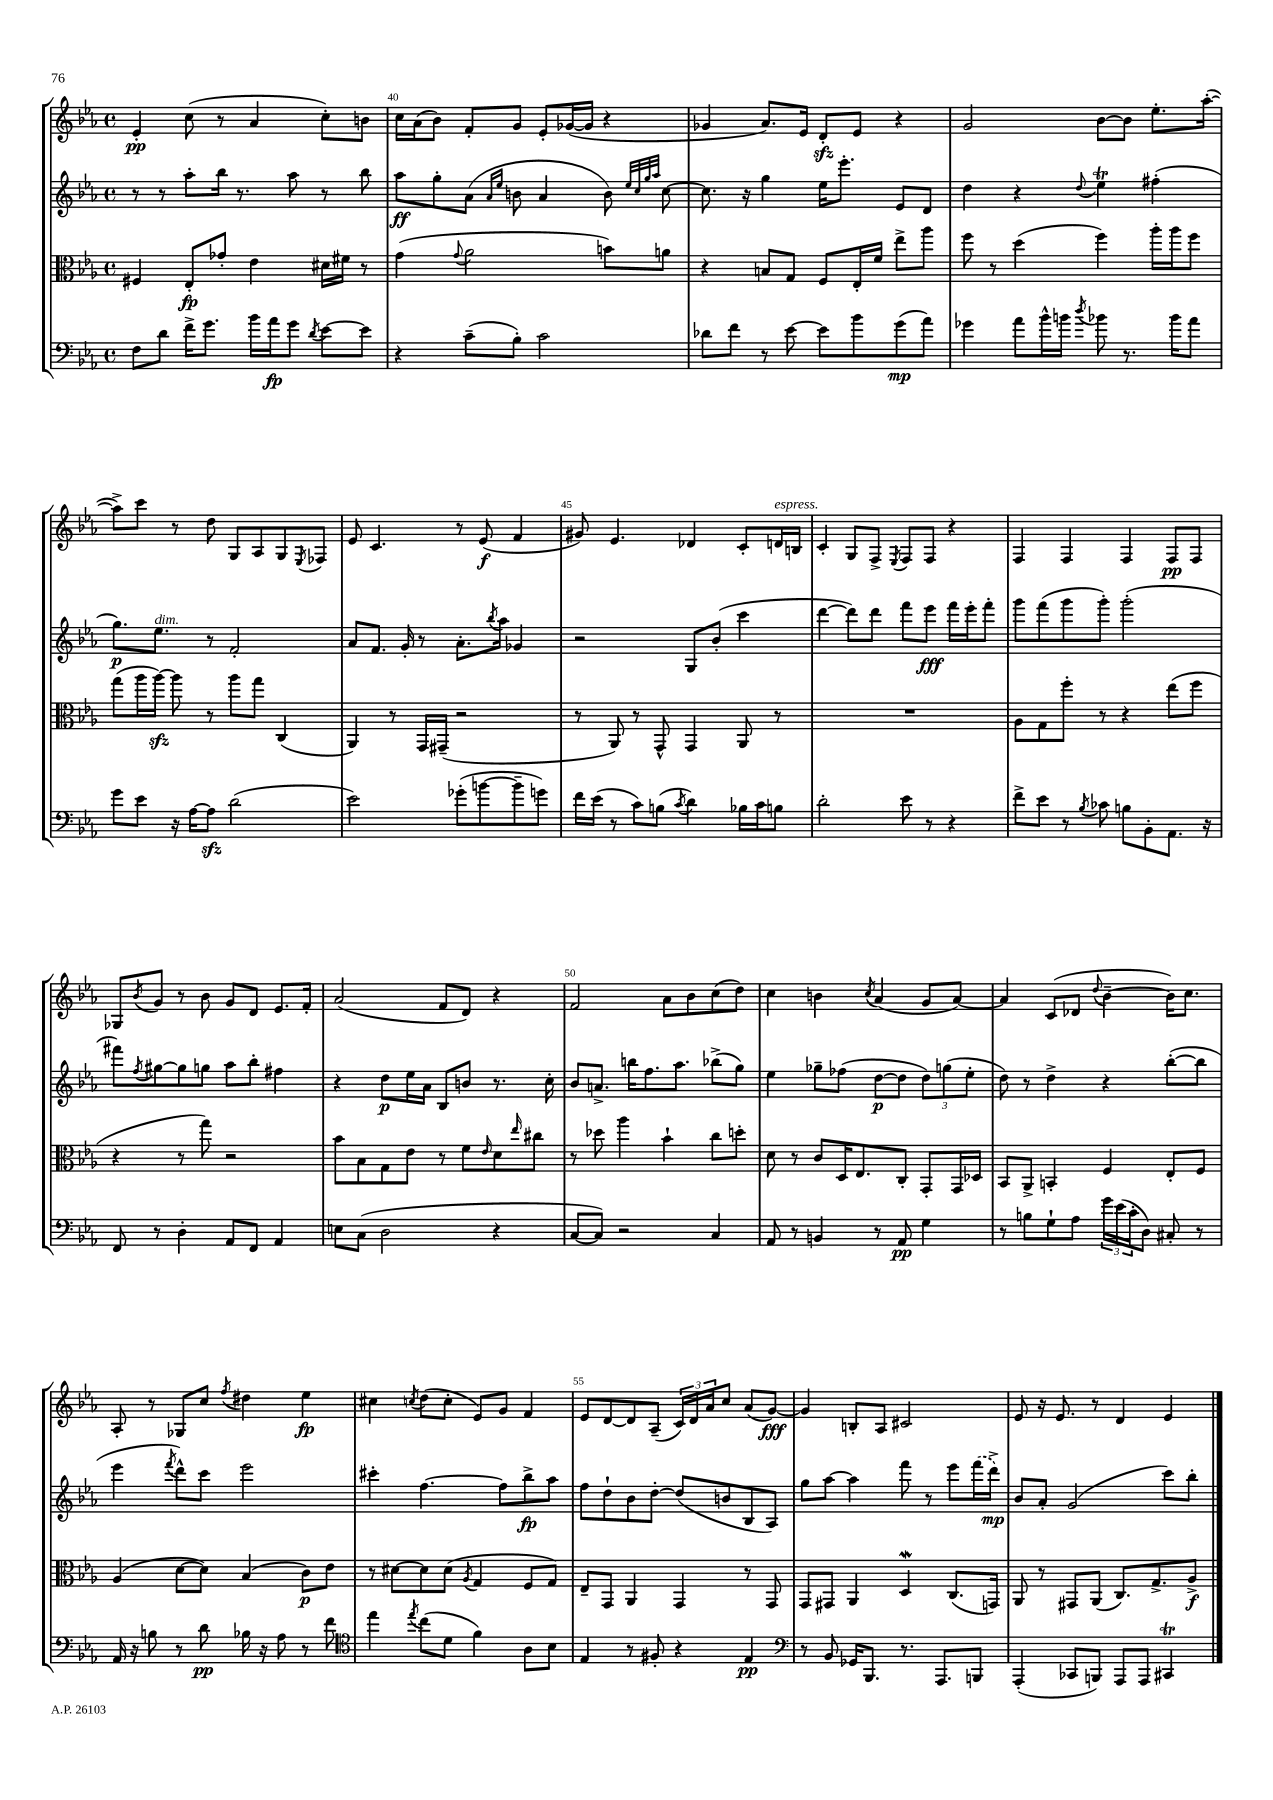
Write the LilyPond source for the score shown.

<<
\new StaffGroup <<
\new Staff = "s0" {
    \clef treble \key ees \major \defaultTimeSignature \time 4/4
    ees'4-.\pp c''8( r8 aes'4 c''8-.) b'8 |
    c''16 aes'16( bes'8) f'8-. g'8 ees'8-. ges'16~( ges'16 r4 |
    ges'4 aes'8.) ees'16 d'8-.\sfz ees'8 r4 |
    g'2 bes'8~ bes'8 ees''8.-. aes''16~-.( |
    aes''8->) c'''8 r8 d''8 g8 aes8 g8 \acciaccatura { ees8 } fes8 |
    ees'8 c'4. r8 ees'8\f( f'4 |
    gis'8) ees'4. des'4 c'8-. d'16^\markup { \italic "espress." } b16 |
    c'4-. g8 f8-> \acciaccatura { ees8 } f8 f8 r4 |
    f4 f4 f4 f8\pp f8 |
    ges8 \acciaccatura { bes'8 } g'8 r8 bes'8 g'8 d'8 ees'8. f'16-. |
    aes'2( f'8 d'8) r4 |
    f'2 aes'8 bes'8 c''8( d''8) |
    c''4 b'4 \acciaccatura { c''8 } aes'4( g'8 aes'8~) |
    aes'4 c'8( des'8 \appoggiatura { d''8 } bes'4~-- bes'16) c''8. |
    aes8-. r8 ges8 c''8 \acciaccatura { f''8 } dis''4 ees''4\fp |
    cis''4 \acciaccatura { c''8 } d''8( c''8-. ees'8) g'8 f'4 |
    ees'8 d'8~ d'8 aes8--( \tuplet 3/2 { c'16) d'16 aes'16 } c''8 aes'8( g'8~\fff) |
    g'4 b8-. aes8 cis'2 |
    ees'8 r16 ees'8. r8 d'4 ees'4 \bar "|." |
}
\new Staff = "s1" {
    \clef treble \key ees \major \defaultTimeSignature \time 4/4
    r8 r8 aes''8-. bes''16 r8. aes''8 r8 bes''8 |
    aes''8\ff g''8-. aes'8( \grace { aes'16 ees''16 } b'8 aes'4 b'8) \grace { ees''32 c''32 g''32 aes''32 } c''8~ |
    c''8. r16 g''4 ees''16 ees'''8.-. ees'8 d'8 |
    d''4 r4 \appoggiatura { d''8 } ees''4\trill fis''4-.( |
    g''8.\p) ees''8.^\markup { \italic "dim." } r8 f'2-. |
    aes'8 f'8. g'16-. r8 aes'8.-. \acciaccatura { bes''8 } aes''16 ges'4 |
    r2 g8 bes'8-.( c'''4 |
    d'''4~ d'''8) d'''8 f'''8 ees'''8\fff f'''16 ees'''16-. f'''8-. |
    g'''8 f'''8( g'''8 g'''8-.) g'''2-.( |
    fis'''8) \acciaccatura { f''8 } gis''8~ gis''8 g''8 aes''8 bes''8-. fis''4 |
    r4 d''8\p ees''16 aes'16 bes8 b'8 r8. c''16-. |
    bes'8 a'8.-> b''16 f''8. aes''8. bes''8->( g''8) |
    ees''4 ges''8-- fes''8( d''8~\p d''8 \tuplet 3/2 { d''8) g''8( ees''8-. } |
    d''8) r8 d''4-> r4 bes''8~-.( bes''8 |
    ees'''4 \acciaccatura { f'''8 } d'''8-^) c'''8 ees'''2 |
    cis'''4-. f''4.~ f''8 bes''8->\fp aes''8 |
    f''8 d''8-! bes'8 d''8~-. d''8( b'8 bes8 aes8) |
    g''8 aes''8~ aes''4 f'''8 r8 ees'''8 \once \slurDashed f'''16( d'''16->\mp) |
    bes'8 aes'8-. g'2( c'''8) bes''8-. \bar "|." |
}
\new Staff = "s2" {
    \clef alto \key ees \major \defaultTimeSignature \time 4/4
    fis4 ees8-.\fp ges'8-. ees'4 dis'16 fis'16 r8 |
    g'4( \appoggiatura { g'8 } aes'2 b'8) a'8 |
    r4 b8 g8 f8 ees16-. f'16 ees''8-> aes''8 |
    f''8 r8 d''4( f''4) aes''16-. aes''16 f''8 |
    g''8( aes''16 aes''16~\sfz) aes''8 r8 aes''8 g''8 c4( |
    aes,4) r8 g,16 gis,16--( r2 |
    r8 aes,8) r8 g,8-^ g,4 aes,8 r8 |
    R1 |
    aes8 g8 f''8-. r8 r4 ees''8( f''8 |
    r4 r8 g''8) r2 |
    bes'8 bes8 g8 ees'8 r8 f'8 \grace { ees'16 } d'8 \grace { ees''16 } cis''8 |
    r8 des''8 aes''4 bes'4-! c''8 d''8-. |
    d'8 r8 c'8 d16 ees8. c8-. g,8-. g,16 des16 |
    bes,8 aes,8-> b,4-. f4 ees8-. f8 |
    aes4( d'8~ d'8) bes4( c'8\p) ees'8 |
    r8 dis'8~ dis'8 dis'8( \acciaccatura { aes8 } g4 f8 g8) |
    ees8-- g,8 aes,4 g,4 r8 g,8 |
    g,8 gis,8 aes,4 d4\mordent c8.( g,16) |
    aes,8 r8 gis,8 aes,8( c8.) g8.-> aes8->\f \bar "|." |
}
\new Staff = "s3" {
    \clef bass \key ees \major \defaultTimeSignature \time 4/4
    f8 d'8 f'16-> g'8. bes'16 aes'16\fp g'8 \acciaccatura { d'8 } ees'8~ ees'8 |
    r4 c'8--( bes8-.) c'2 |
    des'8 f'8 r8 ees'8~ ees'8 bes'8 g'8\mp( aes'8) |
    ges'4 aes'8 bes'16-^ b'16 \acciaccatura { d''8 } bes'8 r8. bes'16 aes'8 |
    g'8 ees'8 r16 aes16~ aes8\sfz d'2( |
    ees'2) ges'8-.( b'8~ b'8-- g'8) |
    f'16 ees'16( r8 c'8) b8( \acciaccatura { c'8 } d'4) bes16 c'16 b8 |
    d'2-. ees'8 r8 r4 |
    f'8-> ees'8 r8 \acciaccatura { bes8 } ces'8 b8 bes,8-. aes,8. r16 |
    f,8 r8 d4-. aes,8 f,8 aes,4 |
    e8 c8( d2 r4 |
    c8~ c8) r2 c4 |
    aes,8 r8 b,4 r8 aes,8\pp g4 |
    r8 b8 g8-! aes8 \tuplet 3/2 { g'16 ees'16( c'16-. } d8) cis8-. r8 |
    aes,16 r16 b8 r8 d'8\pp bes16 r16 aes8 r8 f'8 |
    \clef tenor ees''4 \acciaccatura { ees''8 } c''8( d'8 f'4) aes8 bes8 |
    ees4 r8 fis8-. r4 ees4\pp |
    \clef bass r8 bes,8 ges,16 bes,,8. r8. aes,,8. b,,8 |
    aes,,4-.( ces,8 b,,8) aes,,8 aes,,8 cis,4\trill \bar "|." |
}
>>
>>
\layout { \context { \Score currentBarNumber = #39 \override BarNumber.break-visibility = ##(#f #t #t) barNumberVisibility = #(every-nth-bar-number-visible 5) } }
